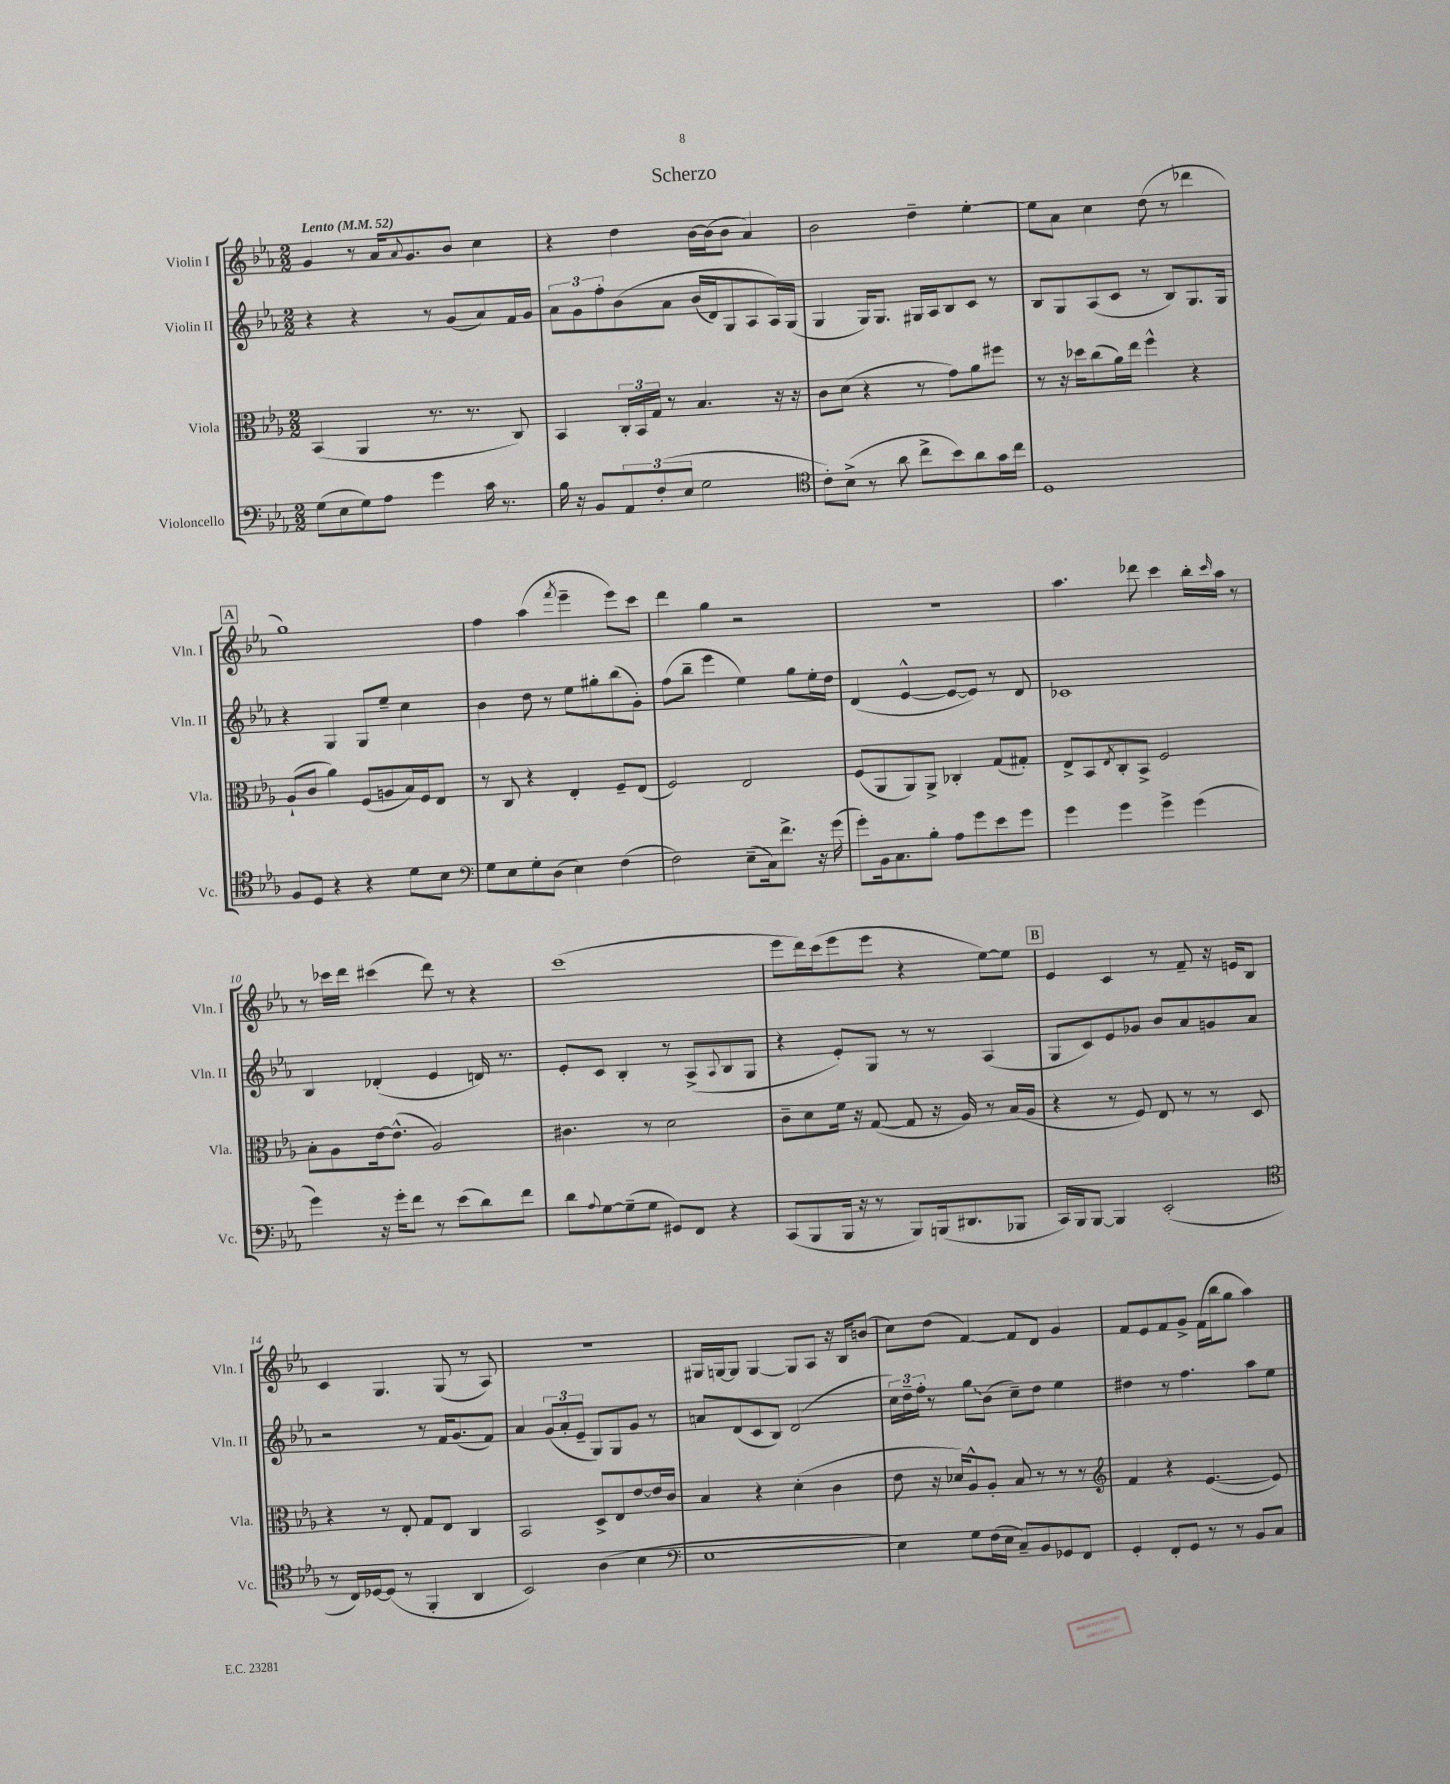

**kern	**kern	**kern	**kern
*staff4	*staff3	*staff2	*staff1
*clefF4	*clefC3	*clefG2	*clefG2
*k[b-e-a-]	*k[b-e-a-]	*k[b-e-a-]	*k[b-e-a-]
*M2/2	*M2/2	*M2/2	*M2/2
*MM52	*MM52	*MM52	*MM52
(8G\L	(4BB-/	4r	4g/
8E-\	.	.	.
8G\)	4AA-/	4r	8r
8A-\J	.	.	16a-/LK
.	.	.	8qqa-/
.	.	.	8.g/
4g\	8.r	8r	.
.	.	(8g/L	8b-/J
.	8.r	.	.
16c\	.	8a-/)	4cc\
8.r	.	.	.
.	8C/)	16f/L	.
.	.	16g/JJ	.
=	=	=	=
16B-\	4BB-/	12a-\L	4r
16r	.	.	.
.	.	12g\	.
8BB-/L	.	.	.
.	.	12ff'\	.
12AA-/	24C'/LL	&(8b-\	4dd\
.	24BB-/	.	.
(12F'/	24G/JJ	.	.
.	8r	8a-\J	.
12E-/J	.	.	.
2G\	4.B-/	(16b-/LL	[16b-\LL
.	.	16d/J)	(16b-\]J
.	.	8G/	8b-\J
.	.	8A-/	4a-/)
.	16r	16A-/L&)	.
.	16r	(16G/JJ	.
=	=	=	=
*clefC4	*	*	*
8c'\L)	8c\L	4G/	2b-\
(8B-^\J	(8d\J	.	.
8r	4r	16G/LK)	.
.	.	8.G/J	.
8a-\	.	.	.
8cc^\L	8r	16G#/LL	4dd~\
.	.	16A-/J	.
8b-\)	8g\L)	8B-/	.
8a-\	8a-\	8c/J	[4ee-'\
16g\L	8ff#\J	8r	.
16cc\JJ	.	.	.
=	=	=	=
1D	8r	8B-/L	8ee-\]L
.	16r	8G/	8a-\J
.	16dd-\LK	.	.
.	(8cc\	(8A-/	4cc\
.	16a-\L)	8c/J	.
.	16ee-\JJ	.	.
.	4ff^^\	8r	(8dd\
.	.	8B-/L)	8r
.	4r	8.G/	4ddd-\
.	.	16G/Jk	.
=	=	=	=
8F/L	(8A-`/L	4r	1gg)
8D/J	8c/J	.	.
4r	4a-\)	4G/	.
4r	(8F/L	8G/L	.
.	8A/	8ee-~/J	.
8d\L	16B-/L)	4cc\	.
.	16F/J	.	.
8B-\J	8E-/J	.	.
=	=	=	=
*clefF4	*	*	*
8G\L	8r	4b-\	4ff\
8E-\	8C/	.	.
8G'\	4r	8dd\	(4aa-\
(8D\J	.	8r	.
.	.	.	8qfff/
4E-\)	4E-'/	8ee-\L	4eee-~\
.	.	8gg#'\	.
(4F\	8F~/L	(8bb-\	8eee-\L)
.	(8E-/J	8g'\J)	8ccc\J
=	=	=	=
2F\)	2F/)	(8ff\L	4ddd\
.	.	8bb-~\J	.
.	.	4eee-\	4gg\
(8E-~\L	2E-/	4ee-\)	2r
16C\k)	.	.	.
8.f^\J	.	.	.
.	.	8gg\L	.
16r	.	16ee-'\L	.
(16g\	.	16dd\JJ	.
=	=	=	=
8g'\L)	(8F/L	(4d/	1r
16BB-\k	8AA-/	.	.
8.C\	.	.	.
.	8AA-/)	[4e-^^/	.
8B-'\J	8AA-^/J	.	.
8A-\L	4C-'/	8e-/_L	.
8g\	.	8e-/]J)	.
8e-\	(8G/L	8r	.
8g\J	8G#'/J)	8d/	.
=	=	=	=
4g\	8E-^/L	1c-	4.aa-\
.	8BB-/	.	.
.	8qE-/	.	.
4g\	8C'/	.	.
.	8BB-^/J	.	8ddd-\
4g^\	2F/	.	4ccc\
(4g\	.	.	16bb-'\LL
.	.	.	16qqccc/
.	.	.	16aa-\JJ
.	.	.	8r
=	=	=	=
4g\)	8B-'\L	4B-/	8r
.	8A-\	.	16ccc-\LL
.	.	.	16ddd\JJ
16r	[16e-\k	(4d-'/	(4ccc#\
16g'\LK	(8.e-^^\]J	.	.
8f\J	.	.	.
8r	2A-/)	4e-/	8ddd\)
(8e-\L	.	.	8r
8d\)	.	16d/)	4r
.	.	8.r	.
8f\J	.	.	.
=	=	=	=
8d\L	4.c#\	8e-'/L	(1ccc
8qqA-/	.	.	.
[8G\	.	8c/J	.
(8G~\]	.	4B-'/	.
8G\J	8r	.	.
8GG#/L)	2d\	8r	.
8FF/J	.	(8A-^/L	.
.	.	8qqA-/	.
4r	.	8B-/	.
.	.	8G/J	.
=	=	=	=
(8CC/L	8c~\L	4r	8eee-\L
8BBB-/	8d\	.	16ddd\L)
.	.	.	(16ccc\J
16BBB-/Jk	16f\Jk	8e-'/L)	8eee-\
16r	16r	.	.
8r	([8G/	8G/J	8eee-\J
8BBB-/L)	8G/]	8r	4r
(16BBB/k	16r	8r	.
8.DD#/	16A-/)	.	.
.	8r	(4A-/	[8ee-\L)
8BBB-/J	(16B-/LL	.	8ee-\]J
.	16A-/JJ	.	.
=	=	=	=
16CC/LL)	4r	8G/L	4e-/
16BBB-/J	.	.	.
[8BBB-/J	.	8c/)	.
4BBB-/]	8r	8e-/	4c/
.	8F/)	8g-/J	.
(2EE-'/	8E-/	8b-/L	8r
.	8r	8a-/	8f~/
.	8r	8g/	16r
.	.	.	16e/LK
.	8D/	8a-/J	8B-/J
=	=	=	=
*clefC4	*	*	*
8r	4r	2r	4c/
16C/LL)	.	.	.
[16D-/J	.	.	.
(8D-/]J	8r	.	4.G/
8r	8E-'/	.	.
4FF'/	8G/L	8r	.
.	8E-/J	16f/LK	(8G/
.	.	(8.g/	.
4AA-/	4C/	.	8r
.	.	8f/J)	8A-/)
=	=	=	=
2BB-/)	2BB-/	4a-/	1r
.	.	(12g/L	.
.	.	12a-'/	.
.	.	12e-~/J	.
(4A-\	8D^/L	8G/L)	.
.	8E-/	8G/	.
4B-\	[8e-/	8g/J	.
.	16e-/]L	8r	.
.	16c/JJ	.	.
=	=	=	=
*clefF4	*	*	*
[1E-	4B-/	8a/L	16G#/LL
.	.	.	[16G/J
.	.	(8d/	8G/]J
.	4r	8c/	[4G/
.	.	8B-/J)	.
.	(4d'\	(2d/	8G/]L
.	.	.	8A-/J
.	4c\	.	16r
.	.	.	16B-/LK
.	.	.	(8b/J
=	=	=	=
4E-\])	8e-\	24cc\LL)	8cc\L)
.	.	24dd~\	.
.	.	24ff'\JJ	.
.	16r	8r	(8dd\J
.	16d-/LK)	.	.
8G\L	8A-^^/	8gg\L	[4f/)
(16F\L	8A-'/J	(8b-\J	.
16E-\JJ	.	.	.
8C~/L)	8B-/	8cc~\L)	8f/]L
8BB-/	8r	8dd\J	8d/J
8GG-/	8r	4ee-\	4g/
8FF/J	8r	.	.
=	=	=	=
*	*clefG2	*	*
4GG'/	4f/	4dd#\	8f/L
.	.	.	8e-/
8FF'/L	4r	8r	8f/
8GG/J	.	4.ff\	8g^/J
8r	([4.e-/	.	(16f\LL
.	.	.	16bb-\J
8r	.	.	8gg\J
8BB-/L	.	8aa-\L	4aa-\)
8C/J	8e-/])	8ee-\J	.
==	==	==	==
*-	*-	*-	*-
